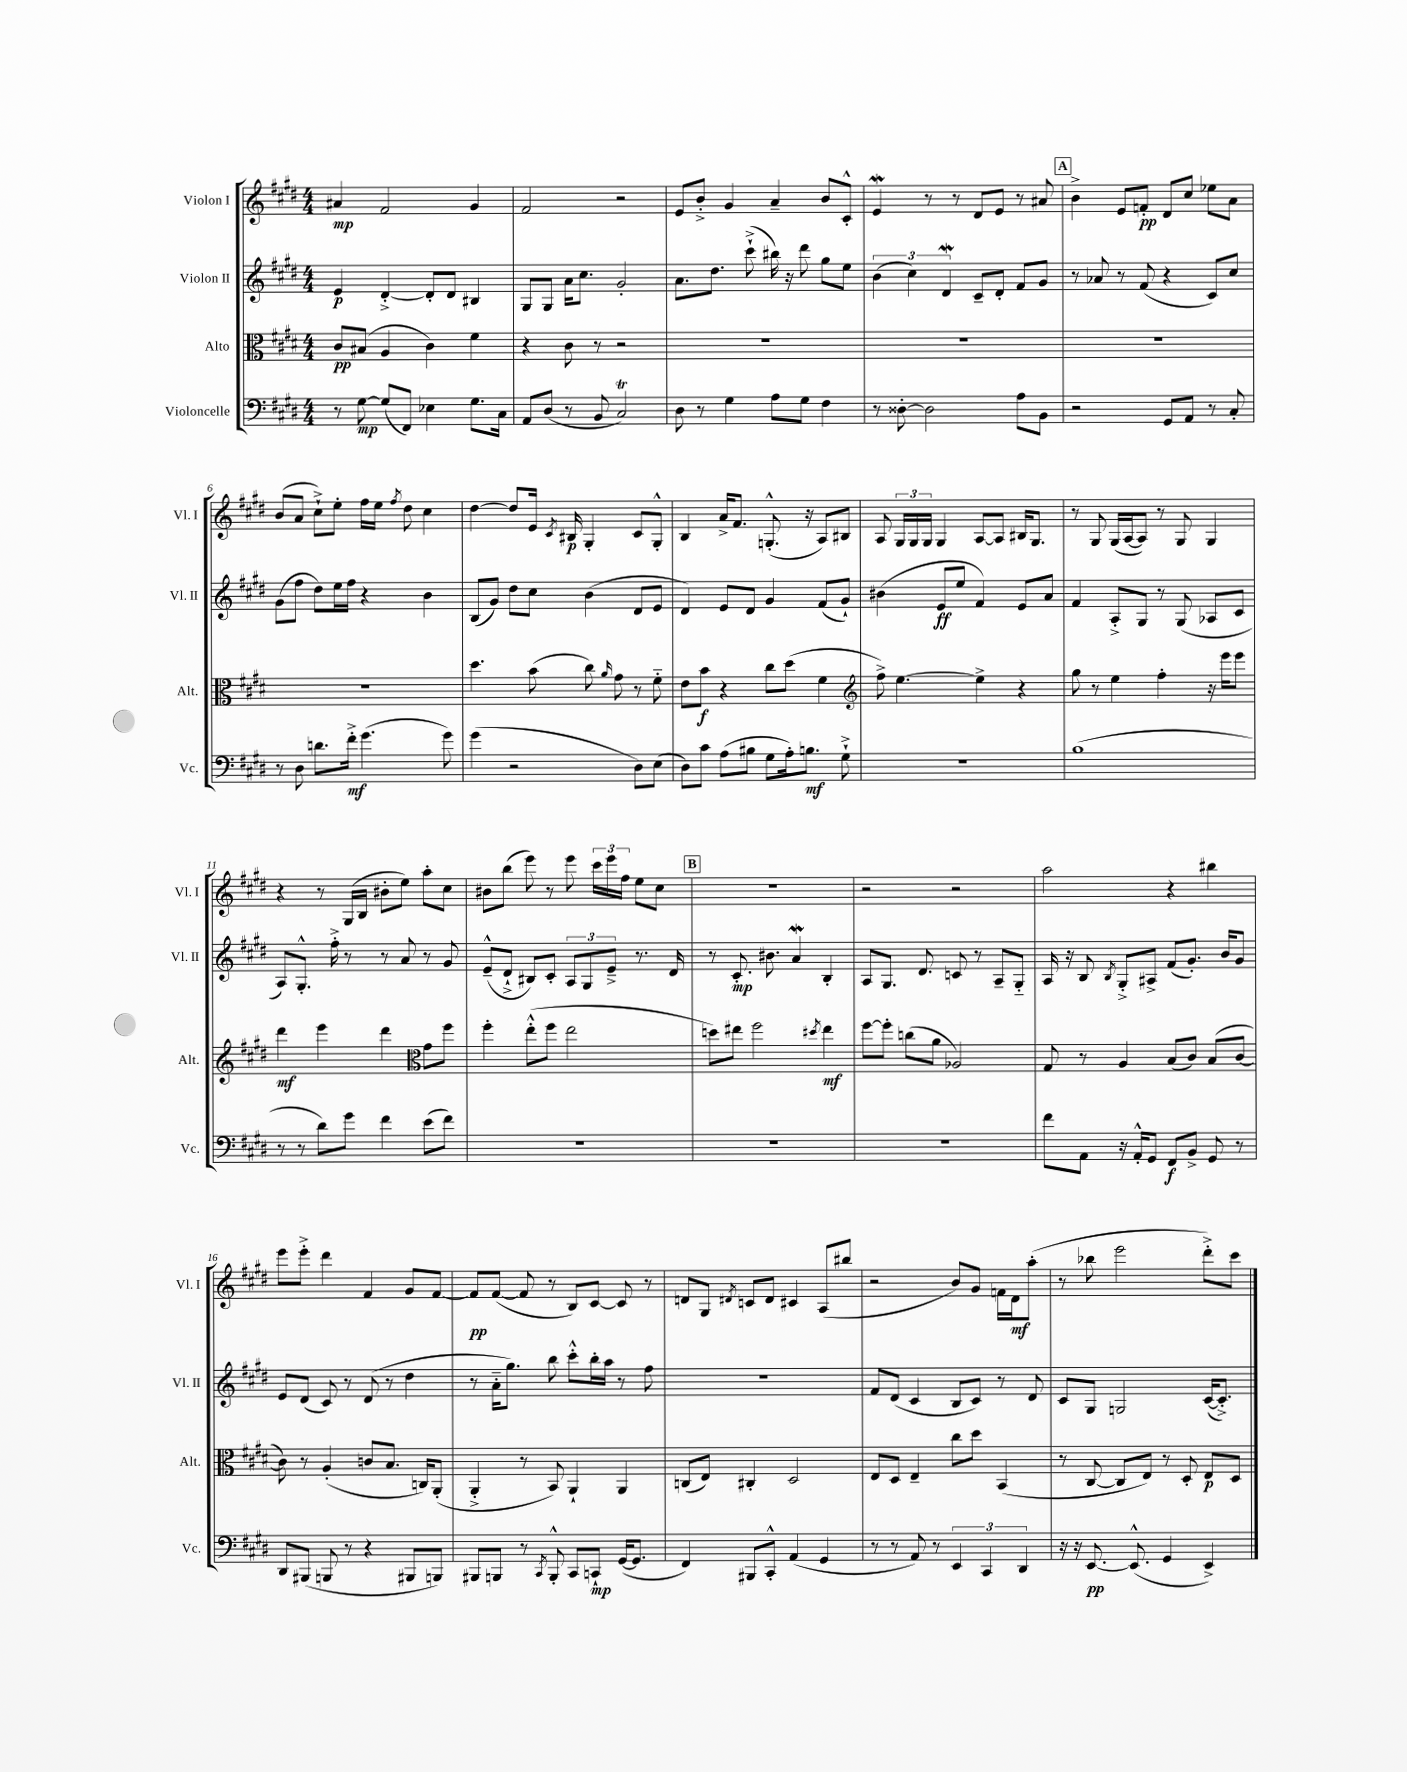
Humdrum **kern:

**kern	**kern	**kern	**kern
*staff4	*staff3	*staff2	*staff1
*clefF4	*clefC3	*clefG2	*clefG2
*k[f#c#g#d#]	*k[f#c#g#d#]	*k[f#c#g#d#]	*k[f#c#g#d#]
*M4/4	*M4/4	*M4/4	*M4/4
8r	8c#	4e	4a#
[8G#	(8B#	.	.
(8G#]	4A	[4d#'^	2f#
8FF#)	.	.	.
4E-	4c#)	8d#']	.
.	.	8d#	.
8.G#	4f#	4B#	4g#
16C#	.	.	.
=	=	=	=
8AA	4r	8G#	2f#
(8D#	.	8G#	.
8r	8c#	16a	.
.	.	8.cc#	.
8BB	8r	.	.
2C#)	2r	2g#'	2r
=	=	=	=
8D#	1r	8.a	8e
8r	.	.	8b'^
.	.	8.dd#	.
4G#	.	.	4g#
.	.	(8ccc#`^	.
8A	.	16bb#)	4a~
.	.	16r	.
8G#	.	8ddd#	.
4F#	.	8gg#	8b
.	.	8ee	8c#'^^
=	=	=	=
8r	1r	(6b	4e
[8D##'	.	.	.
.	.	6cc#)	.
2D##]	.	.	8r
.	.	6d#	.
.	.	.	8r
.	.	8c#~	8d#
.	.	8d#'	8e
8A	.	8f#	8r
8BB	.	8g#	8a#
=	=	=	=
2r	1r	8r	4b^
.	.	8a-	.
.	.	8r	8e
.	.	(8f#	8f'
8GG#	.	4r	8d#
8AA	.	.	8cc#
8r	.	8c#)	8ee-
8C#'	.	8cc#	8a
=	=	=	=
8r	1r	(8g#	(8b
8D#	.	8ff#	8a
8.d	.	8dd#)	8cc#`^)
.	.	16ee	8ee'
16f#'^	.	16ff#	.
(4.g#	.	4r	16ff#
.	.	.	16ee
.	.	.	8qff#
.	.	.	8dd#
.	.	4b	4cc#
8g#)	.	.	.
=	=	=	=
(4g#	4.dd#	(8B	[4dd#
.	.	8g#)	.
2r	.	8dd#	8dd#]
.	(8b	8cc#	16e
.	.	.	8qc#
.	.	.	16B#
.	8cc#)	(4b	4G#'
.	16qqa	.	.
.	8g#	.	.
8D#)	8r	8d#	8c#
(8E	8f#'~	8e	8G#'^^
=	=	=	=
8D#)	8e	4d#)	4B
8c#	8b	.	.
(8A	4r	8e	16a^
.	.	.	8.f#
8B#	.	8d#	.
8G#	8cc#	4g#	(8.G'^^
16A')	(8dd#	.	.
8.B	.	.	16r
.	4f#	(8f#	8A)
8G#`^	.	8g#`)	8B#
=	=	=	=
*	*clefG2	*	*
1r	8ff#^)	(4b#	8A
.	[4.ee	.	24G#
.	.	.	24G#
.	.	.	24G#
.	.	8e	4G#
.	.	8ee	.
.	4ee^]	4f#)	[8A
.	.	.	8A]
.	4r	8e	16B#
.	.	.	8.G#
.	.	8a	.
=	=	=	=
(1B	8gg#	4f#	8r
.	8r	.	8G#
.	4ee	8A'^	(16G#
.	.	.	[16A
.	.	8G#	8A])
.	4ff#'	8r	8r
.	.	(8G#	8G#
.	16r	8A-	4G#
.	16eee	.	.
.	8eee	8c#	.
=	=	=	=
8r	4ddd#	8A)	4r
8r	.	8.G#'^^	.
8d#)	4eee	.	8r
.	.	16ff#'^	.
8g#	.	8r	(16G#
.	.	.	16B
4f#	4ddd#	8r	8b#'
.	.	8a	8ee)
*	*clefC3	*	*
(8e	8g#	8r	8aa'
8f#)	8ff#	8g#	8cc#
=	=	=	=
1r	4ff#'	(8e~^^	8b#
.	.	8d#`^	(8bb
.	(8ee'^^	8B#)	8eee)
.	8ff#	8c#'	8r
.	2ee	12A	8eee
.	.	12G#	.
.	.	.	24ccc#
.	.	12e~^	24eee
.	.	.	24ff#
.	.	8.r	8ee
.	.	.	8cc#
.	.	16d#	.
=	=	=	=
1r	8dd)	8r	1r
.	8ee#	8.c#'	.
.	2ff#	.	.
.	.	8.b#	.
.	.	4a	.
.	8qdd#	.	.
.	4ee#	4B'	.
=	=	=	=
1r	[8ff#	8A	2r
.	8ff#']	8.G#	.
.	(8cc	.	.
.	.	8.d#	.
.	8a	.	.
.	2A-)	8c	2r
.	.	8r	.
.	.	8A~	.
.	.	8G#'~	.
=	=	=	=
8f#	8G#	16A	2aa
.	.	16r	.
8AA	8r	8B	.
.	.	8qB	.
16r	4A	8G#'^	.
16AA'^^	.	.	.
8GG#	.	8A#^	.
8FF#	(8B	(8f#	4r
8BB^	8c#)	8.g#')	.
8GG#	(8B	.	4bb#
.	.	16b	.
8r	[8c#	8g#	.
=	=	=	=
8DD#	8c#])	8e	8eee
(8BBB#	8r	(8d#	8eee'^
8BBB	(4A'	8c#)	4ddd#
8r	.	8r	.
4r	8c	(8d#	4f#
.	8.B	8r	.
8BBB#	.	4dd#	8g#
.	16C)	.	.
8BBB)	(8AA'	.	[8f#
=	=	=	=
8BBB#	4AA'^	8r	8f#]
8BBB	.	16a'~	([8f#
.	.	8.gg#)	.
8r	8r	.	8f#]
8qCC#	.	.	.
8BBB'^^	8BB)	8bb	8r
8CC#	4AA`	8ccc#'^^	8B)
8CC`	.	16bb'	[8c#
.	.	16aa	.
([16GG#	4AA	8r	8c#]
8.GG#]	.	.	.
.	.	8ff#	8r
=	=	=	=
4FF#)	(8C	1r	8d
.	8E)	.	8G#
.	.	.	8qd#
8BBB#	4C#'	.	8c
8CC#'^^	.	.	8d#
(4AA	2D#	.	4c#
4GG#	.	.	(8A
.	.	.	8bb#
=	=	=	=
8r	8E	8f#	2r
8r	8D#	(8d#	.
8AA)	4E~	4c#	.
8r	.	.	.
6EE	8cc#	8B	8b)
.	8dd#	8c#)	8g#
6CC#	.	.	.
.	(4BB	8r	16f
.	.	.	16d#
6DD#	.	.	.
.	.	8d#	(8aa'
=	=	=	=
16r	8r	8c#	8r
16r	.	.	.
[8.EE	[8C#	8G#	8bb-
.	8C#]	2G	2eee
(8.EE^^]	.	.	.
.	8E)	.	.
4GG#	8r	.	.
.	8D#'	.	.
4EE^)	8E	([16c#	8ddd#'^)
.	.	8.c#'^])	.
.	8D#	.	8ccc#
==	==	==	==
*-	*-	*-	*-
